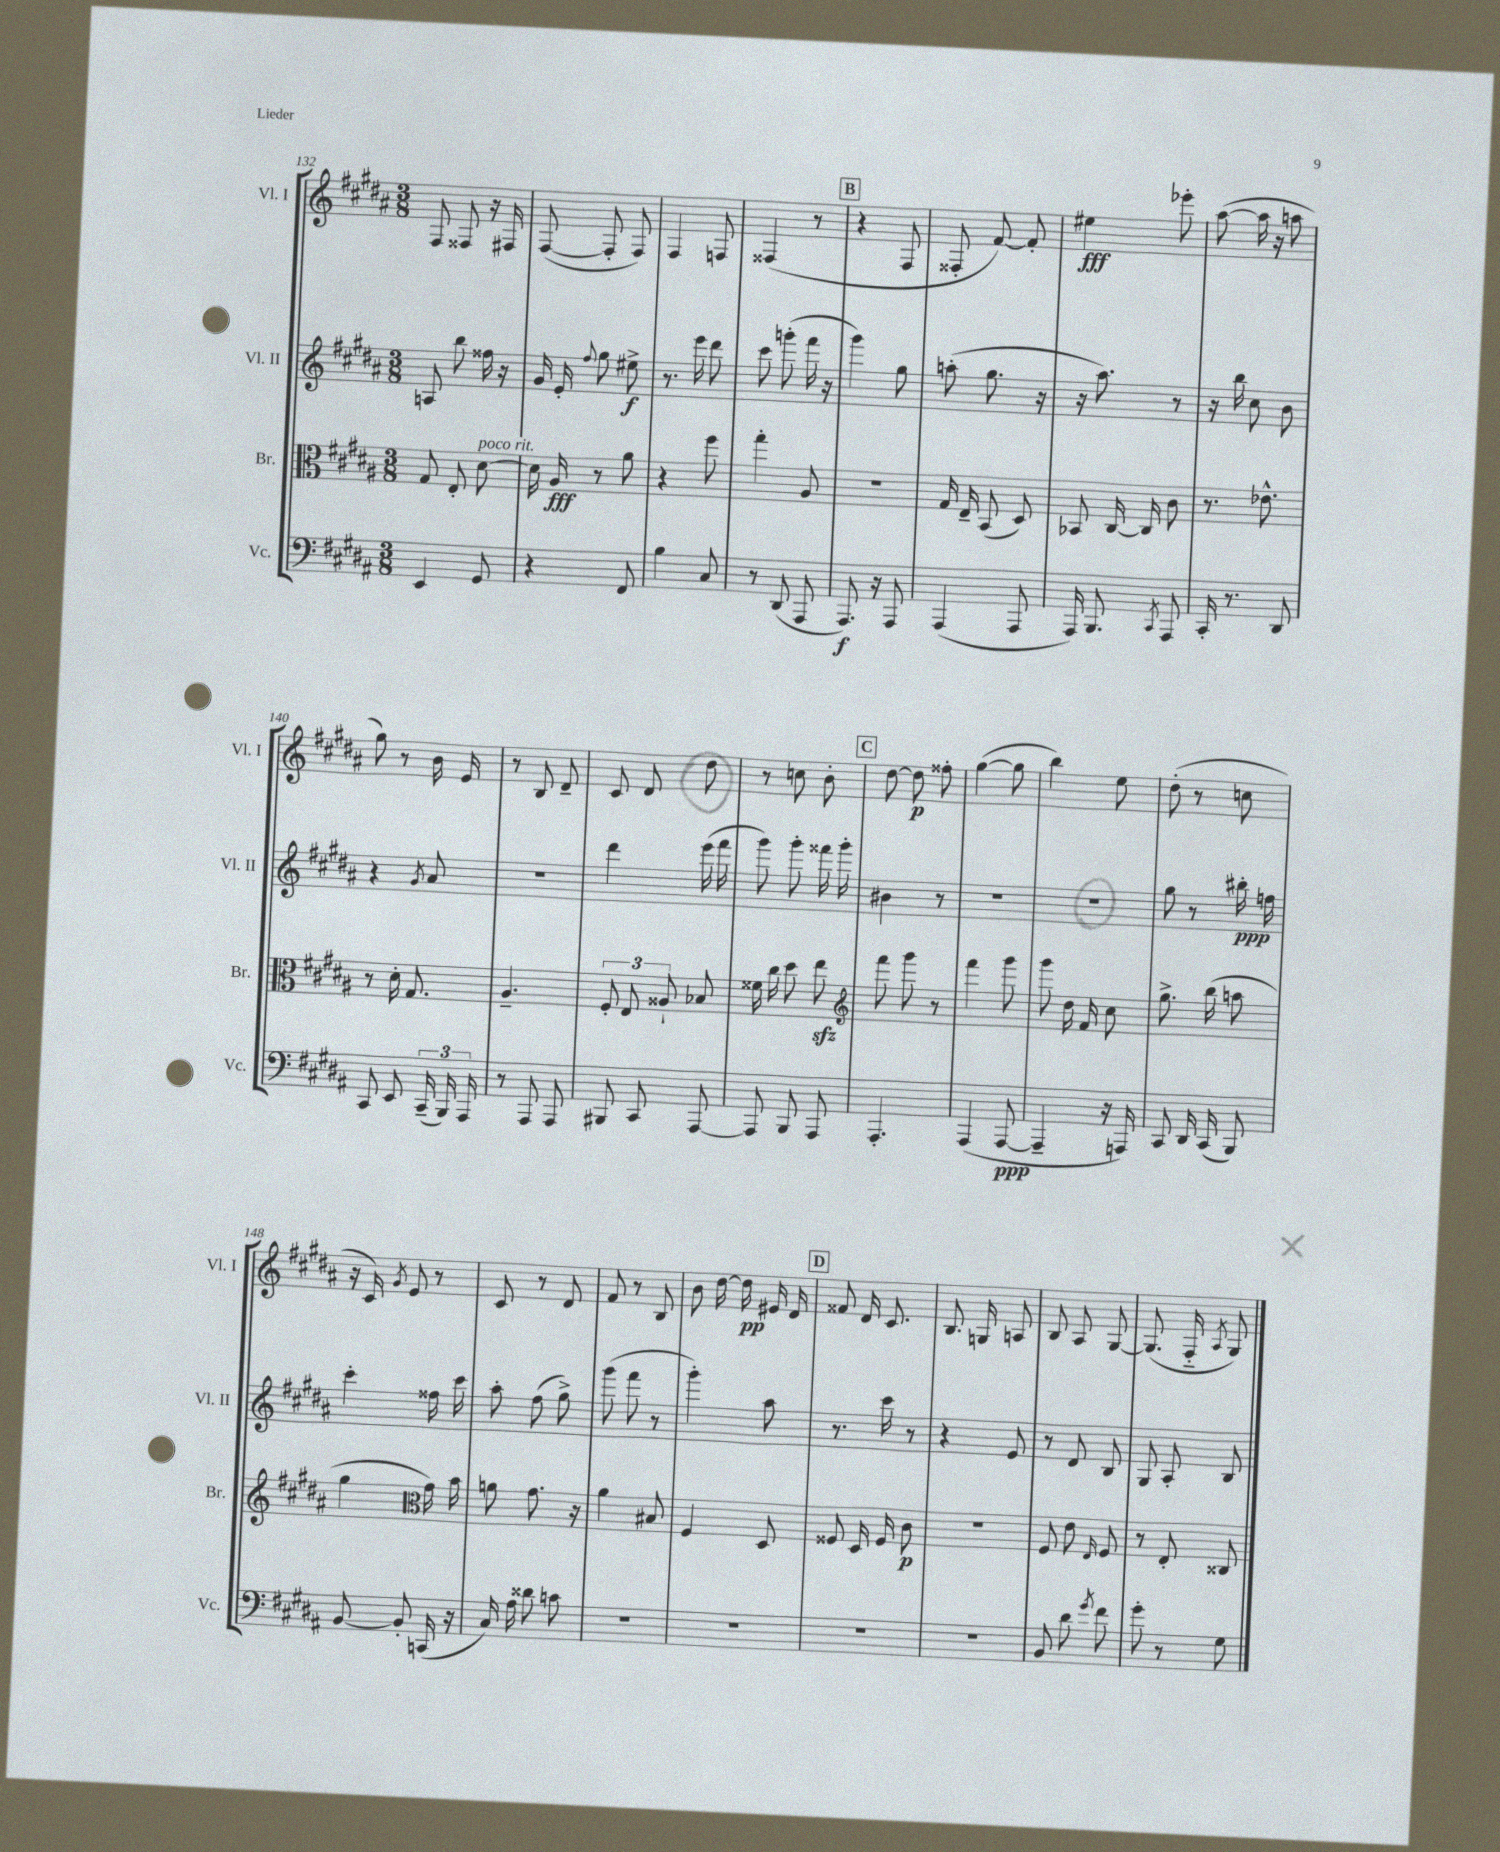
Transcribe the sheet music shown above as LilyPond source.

<<
\new StaffGroup <<
\new Staff = "s0" \with { instrumentName = "Vl. I" shortInstrumentName = "Vl. I" } {
    \clef treble \key b \major \numericTimeSignature \time 3/8
    \autoBeamOff fis8 fisis8 r16 fis16 |
    fis8~( fis8-. fis8) |
    fis4 f8 |
    fisis4( r8 |
    \mark \markup { \box "B" } r4 fis8 |
    fisis8-. fis'8~) fis'8-. |
    eis''4\fff ees'''8-. |
    ais''8~( ais''16 r16 a''8 |
    gis''8) r8 b'16 e'16 |
    r8 b8 dis'8-- |
    cis'8 dis'8 dis''8 |
    r8 c''8 b'8-. |
    \mark \markup { \box "C" } dis''8~ dis''8\p fisis''8-. |
    gis''4~( gis''8 |
    b''4) e''8 |
    dis''8-.( r8 c''8 |
    r16 cis'16) \acciaccatura { gis'8 } e'8 r8 |
    cis'8 r8 dis'8 |
    fis'8 r8 b8 |
    b'8 dis''16~ dis''16\pp eis'16 dis'16 |
    \mark \markup { \box "D" } fisis'8 dis'16 cis'8. |
    b8. g16 a8 |
    b8 ais8 gis8~ |
    gis8.( fis16-_ \acciaccatura { ais8 } gis8) \bar "|." |
}
\new Staff = "s1" \with { instrumentName = "Vl. II" shortInstrumentName = "Vl. II" } {
    \clef treble \key b \major \numericTimeSignature \time 3/8
    \autoBeamOff a8 b''8 fisis''16 r16 |
    gis'16 e'16-. \appoggiatura { fis''8 } gis''8 eis''8->\f |
    r8. e'''16 dis'''8 |
    cis'''8 g'''8-.( fis'''16 r16 |
    \mark \markup { \box "B" } gis'''4) gis''8 |
    a''8-.( gis''8. r16 |
    r16 ais''8.) r8 |
    r16 b''16 cis''8 b'8 |
    r4 \acciaccatura { gis'8 } ais'8 |
    R4. |
    dis'''4 e'''16( fis'''16 |
    gis'''8) gis'''8-. fisis'''16 gis'''16-. |
    \mark \markup { \box "C" } bis'4 r8 |
    R4. |
    R4. |
    gis''8 r8 bis''16-.\ppp f''16 |
    cis'''4-. fisis''16 cis'''16 |
    ais''8-. fis''8( gis''8->) |
    gis'''8( fis'''8 r8 |
    gis'''4-.) ais''8 |
    \mark \markup { \box "D" } r8. cis'''16 r8 |
    r4 e'8 |
    r8 dis'8 b8 |
    gis8 ais8-. b8 \bar "|." |
}
\new Staff = "s2" \with { instrumentName = "Br." shortInstrumentName = "Br." } {
    \clef alto \key b \major \numericTimeSignature \time 3/8
    \autoBeamOff gis8 e8-. dis'8~^\markup { \italic "poco rit." } |
    dis'16 ais16\fff r8 ais'8 |
    r4 fis''8 |
    gis''4-. ais8 |
    \mark \markup { \box "B" } R4. |
    gis16 e16-- b,8( dis8) |
    bes,8 cis16~ cis16 cis'8 |
    r8. ees'8.-^ |
    r8 dis'16-. gis8. |
    ais4.-- |
    \tuplet 3/2 { fis8-. e8 aisis8-! } bes8 |
    fisis'16 cis''16 dis''8 e''8\sfz |
    \mark \markup { \box "C" } \clef treble fis'''8 gis'''8 r8 |
    fis'''4 gis'''8 |
    gis'''8 dis''16 fis'16 cis''8 |
    gis''8.-> b''16( a''8 |
    gis''4 \clef alto gis'16) b'16 |
    a'8 gis'8. r16 |
    ais'4 bis8 |
    fis4 dis8 |
    \mark \markup { \box "D" } fisis8 dis16 fisis16 cis'8\p |
    R4. |
    fis8 e'8 \grace { e16 } fis8 |
    r8 e8-. cisis8 \bar "|." |
}
\new Staff = "s3" \with { instrumentName = "Vc." shortInstrumentName = "Vc." } {
    \clef bass \key b \major \numericTimeSignature \time 3/8
    \autoBeamOff e,4 gis,8 |
    r4 fis,8 |
    b4 cis8 |
    r8 dis,8( ais,,8 |
    \mark \markup { \box "B" } ais,,8.\f) r16 ais,,8 |
    ais,,4( ais,,8 |
    ais,,16) b,,8. \acciaccatura { cis,8 } ais,,8 |
    cis,16-. r8. dis,8 |
    cis,8 e,8 \tuplet 3/2 { cis,16--( b,,16) ais,,16 } |
    r8 ais,,8 ais,,8 |
    bis,,8 cis,8 ais,,8~ |
    ais,,8 b,,8 ais,,8 |
    \mark \markup { \box "C" } ais,,4.-. |
    ais,,4( ais,,8~\ppp |
    ais,,4-- r16 a,,16) |
    cis,8 dis,16 cis,16( b,,8) |
    b,8~ b,8-. c,16( r16 |
    cis16) ais16 disis'8 c'8 |
    R4. |
    R4. |
    \mark \markup { \box "D" } R4. |
    R4. |
    b,8 dis'8 \acciaccatura { gis'8 } fis'8 |
    gis'8-. r8 gis8 \bar "|." |
}
>>
>>
\layout { \context { \Score currentBarNumber = #132 } }
